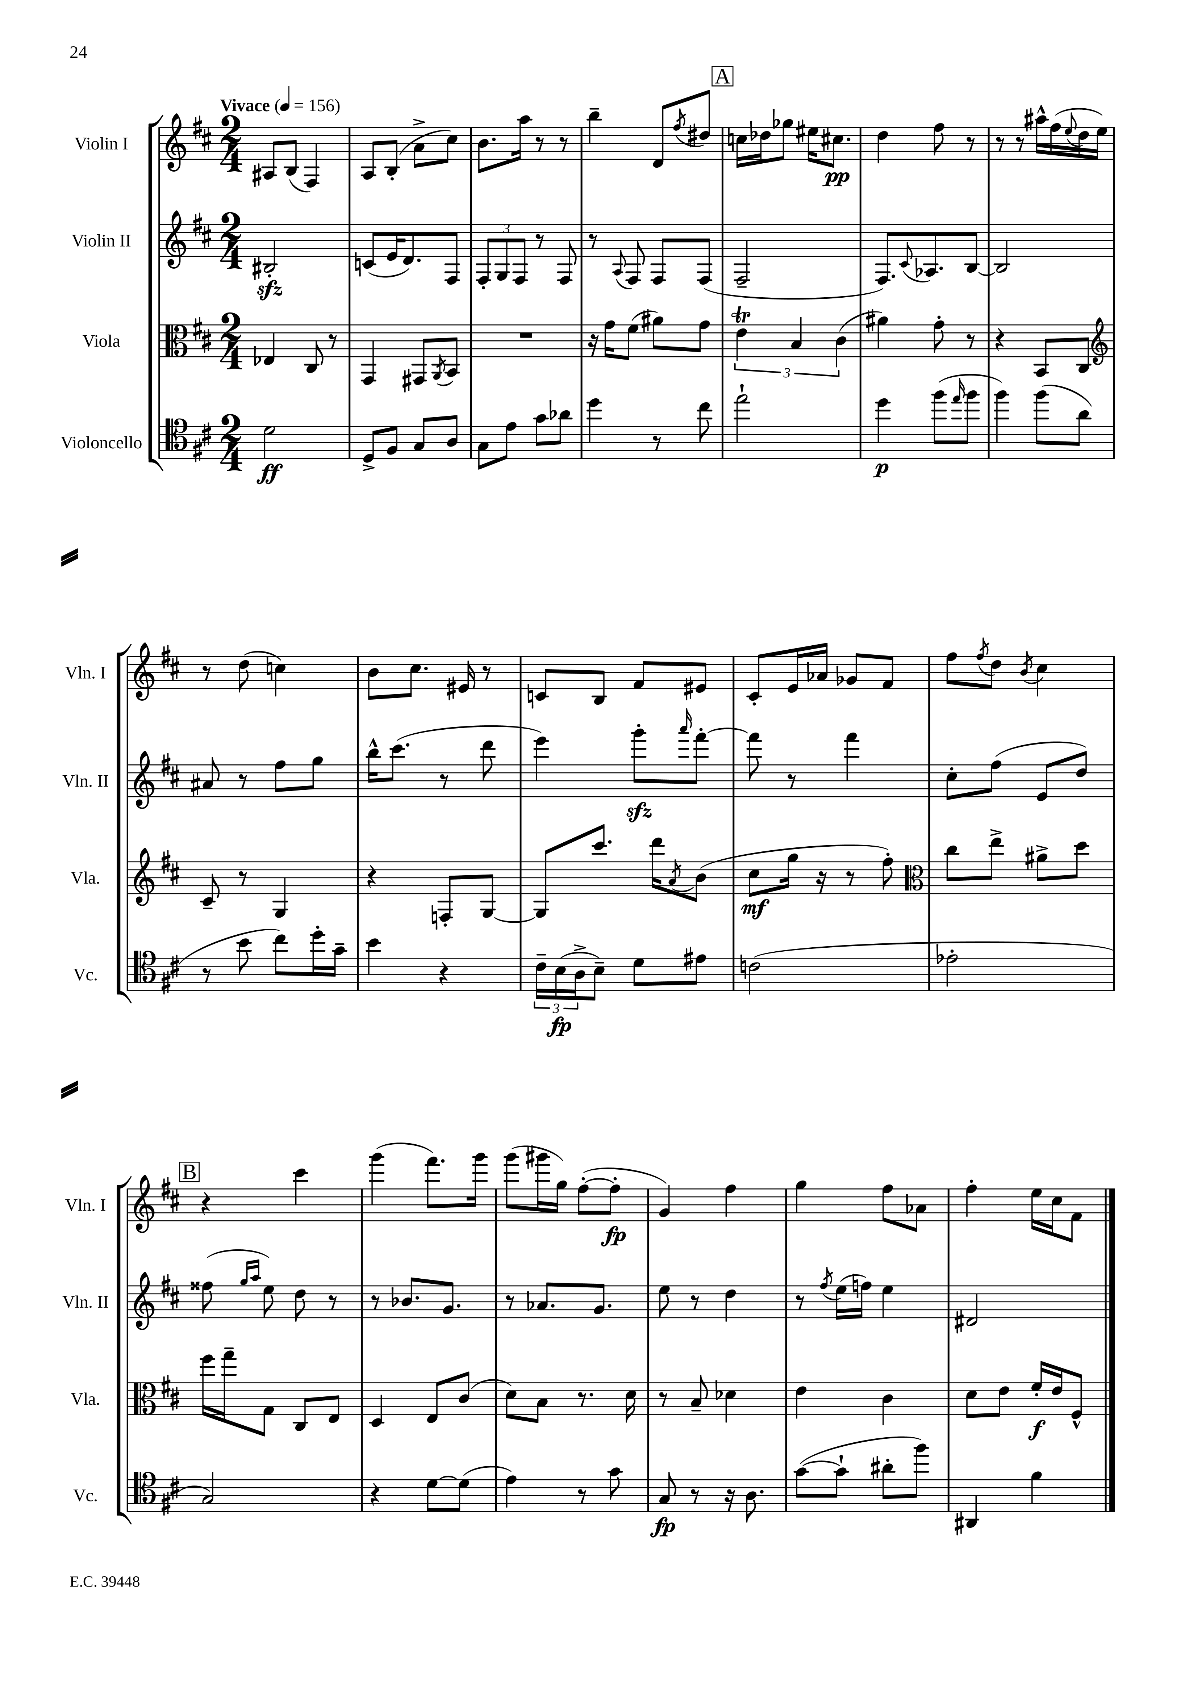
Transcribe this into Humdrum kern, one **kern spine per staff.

**kern	**dynam	**kern	**dynam	**kern	**kern	**dynam
*part4	*part4	*part3	*part3	*part2	*part1	*part1
*staff4	*staff4	*staff3	*staff3	*staff2	*staff1	*staff1
*I"Violoncello	*	*I"Viola	*	*I"Violin II	*I"Violin I	*
*I'Vc.	*	*I'Vla.	*	*I'Vln. II	*I'Vln. I	*
*clefC4	*	*clefC3	*	*clefG2	*clefG2	*
*k[f#c#]	*	*k[f#c#]	*	*k[f#c#]	*k[f#c#]	*
*M2/4	*	*M2/4	*	*M2/4	*M2/4	*
*MM156	*	*MM156	*	*MM156	*MM156	*
=1	=1	=1	=1	=1	=1	=1
!	!	!	!	!	!LO:TX:a:B:t=Vivace	!
2d\	ff	4E-X/	.	2B#Xzz'/	8A#X/L	.
.	.	.	.	.	(8B/J	.
.	.	8C#/	.	.	4F#/)	.
.	.	8r	.	.	.	.
=2	=2	=2	=2	=2	=2	=2
8D^/L	.	4GG/	.	(8cn/L	8A/L	.
8F#/J	.	.	.	16e/K	(8B'/J	.
.	.	.	.	8.d/)	.	.
8G/L	.	8GG#X/L	.	.	8a^\L	.
.	.	8qAA/	.	.	.	.
8A/J	.	8BB/J	.	8F#/J	8cc#\J)	.
=3	=3	=3	=3	=3	=3	=3
8G\L	.	2r	.	12F#'/L	8.b\L	.
.	.	.	.	12G/	.	.
8e\J	.	.	.	.	.	.
.	.	.	.	12F#/J	.	.
.	.	.	.	.	16aa\Jk	.
8g\L	.	.	.	8r	8r	.
8a-X\J	.	.	.	8F#/	8r	.
=4	=4	=4	=4	=4	=4	=4
4dd\	.	16r	.	8r	4bb~\	.
.	.	16g\KL	.	.	.	.
.	.	.	.	8qqA/	.	.
.	.	(8f#\J	.	8F#/	.	.
8r	.	8a#X\L)	.	8F#/L	8d/L	.
.	.	.	.	.	8qff#/	.
8cc#\	.	8g\J	.	(8F#/J	8dd#X/J	.
!!LO:REH:place=s1:t=A
=5	=5	=5	=5	=5	=5	=5
2ee`\	.	6eT\	.	2F#~/	16ccn\LL	.
.	.	.	.	.	16dd-X\J	.
.	.	.	.	.	8gg-X\J	.
.	.	6B/	.	.	.	.
.	.	.	.	.	16ee#X\KL	.
.	.	.	.	.	8.cc#X\J	pp
.	.	(6c#\	.	.	.	.
=6	=6	=6	=6	=6	=6	=6
4dd\	p	4a#X\)	.	8.F#/L)	4dd\	.
.	.	.	.	8qqc#/	.	.
.	.	.	.	8.A-X/	.	.
(8ff#\L	.	8g'\	.	.	8ff#\	.
16qqee/	.	.	.	.	.	.
8ff#\J	.	8r	.	[8B/J	8r	.
=7	=7	=7	=7	=7	=7	=7
4ff#\)	.	4r	.	2B/]	8r	.
.	.	.	.	.	8r	.
(8ff#\L	.	8BB/L	.	.	16aa#X^^\LL	.
.	.	.	.	.	(16ff#\	.
.	.	.	.	.	8qqee/	.
8a\J	.	8C#/J	.	.	16dd\	.
.	.	.	.	.	16ee\JJ)	.
!!LO:LB:g=z
=8	=8	=8	=8	=8	=8	=8
*	*	*clefG2	*	*	*	*
8r	.	8c#~/	.	8a#X/	8r	.
8b\	.	8r	.	8r	(8dd\	.
8cc#\L)	.	4G/	.	8ff#\L	4ccn\)	.
16dd'\L	.	.	.	8gg\J	.	.
16g~\JJ	.	.	.	.	.	.
=9	=9	=9	=9	=9	=9	=9
4b\	.	4r	.	16bb^^\KL	8b\L	.
.	.	.	.	(8.ccc#\J	.	.
.	.	.	.	.	8.cc#\J	.
4r	.	8Fn'/L	.	8r	.	.
.	.	.	.	.	16e#X/	.
.	.	[8G/J	.	8ddd\	8r	.
=10	=10	=10	=10	=10	=10	=10
24c#~\LL	.	8G/L]	.	4eee\)	8cn/L	.
(24B\	fp	.	.	.	.	.
24A^\J	.	.	.	.	.	.
8B~\J)	.	8.ccc#/J	.	.	8B/J	.
8d\L	.	.	.	8gggzz'\L	8f#/L	.
.	.	16ddd\KL	.	.	.	.
.	.	8qa/	.	16qqaaa/	.	.
8e#X\J	.	(8b\J	.	[8fff#'\J	8e#X/J	.
=11	=11	=11	=11	=11	=11	=11
(2cn\	.	8cc#\L	mf	8fff#\]	8c#'/L	.
.	.	16gg\Jk	.	8r	16e/L	.
.	.	16r	.	.	16a-X/JJ	.
.	.	8r	.	4fff#\	8g-X/L	.
.	.	8ff#'\)	.	.	8f#/J	.
=12	=12	=12	=12	=12	=12	=12
*	*	*clefC3	*	*	*	*
2e-X'\	.	8cc#\L	.	8cc#'\L	8ff#\L	.
.	.	.	.	.	8qff#/	.
.	.	8ee^\J	.	(8ff#\J	8dd\J	.
.	.	.	.	.	8qb/	.
.	.	8a#X^\L	.	8e/L	4cc#\	.
.	.	8dd\J	.	8dd/J)	.	.
!!LO:LB:g=z
!!LO:REH:place=s1:t=B
=13	=13	=13	=13	=13	=13	=13
2G/)	.	16ff#\LL	.	(8ff##X\	4r	.
.	.	16gg~\J	.	.	.	.
.	.	.	.	16qqgg/LL	.	.
.	.	.	.	16qqaa/JJ	.	.
.	.	8G\J	.	8ee\)	.	.
.	.	8C#/L	.	8dd\	4ccc#\	.
.	.	8E/J	.	8r	.	.
=14	=14	=14	=14	=14	=14	=14
4r	.	4D/	.	8r	(4ggg\	.
.	.	.	.	8.b-X/L	.	.
[8d\L	.	8E/L	.	.	8.fff#\L)	.
.	.	.	.	8.g/J	.	.
(8d\J]	.	(8c#/J	.	.	.	.
.	.	.	.	.	16ggg\Jk	.
=15	=15	=15	=15	=15	=15	=15
4e\)	.	8d\L)	.	8r	(8ggg\L	.
.	.	8B\J	.	8.a-X/L	16ggg#X\L	.
.	.	.	.	.	16gg\JJ)	.
8r	.	8.r	.	.	([8ff#'\L	.
.	.	.	.	8.g/J	.	.
8g\	.	.	.	.	8ff#'\J]	fp
.	.	16d\	.	.	.	.
=16	=16	=16	=16	=16	=16	=16
8G/	fp	8r	.	8ee\	4g/)	.
8r	.	8B~/	.	8r	.	.
16r	.	4d-X\	.	4dd\	4ff#\	.
8.A\	.	.	.	.	.	.
=17	=17	=17	=17	=17	=17	=17
([8g\L	.	4e\	.	8r	4gg\	.
.	.	.	.	8qff#/	.	.
8g`\J]	.	.	.	(16ee\LL	.	.
.	.	.	.	16ffn\JJ)	.	.
8a#X'\L	.	4c#\	.	4ee\	8ff#\L	.
8ff#\J)	.	.	.	.	8a-X\J	.
=18	=18	=18	=18	=18	=18	=18
4AA#X/	.	8d\L	.	2d#X/	4ff#'\	.
.	.	8e\J	.	.	.	.
4f#\	.	16f#'/LL	f	.	16ee\LL	.
.	.	16e/J	.	.	16cc#\J	.
.	.	8F#^^/J	.	.	8f#\J	.
==	==	==	==	==	==	==
*-	*-	*-	*-	*-	*-	*-
